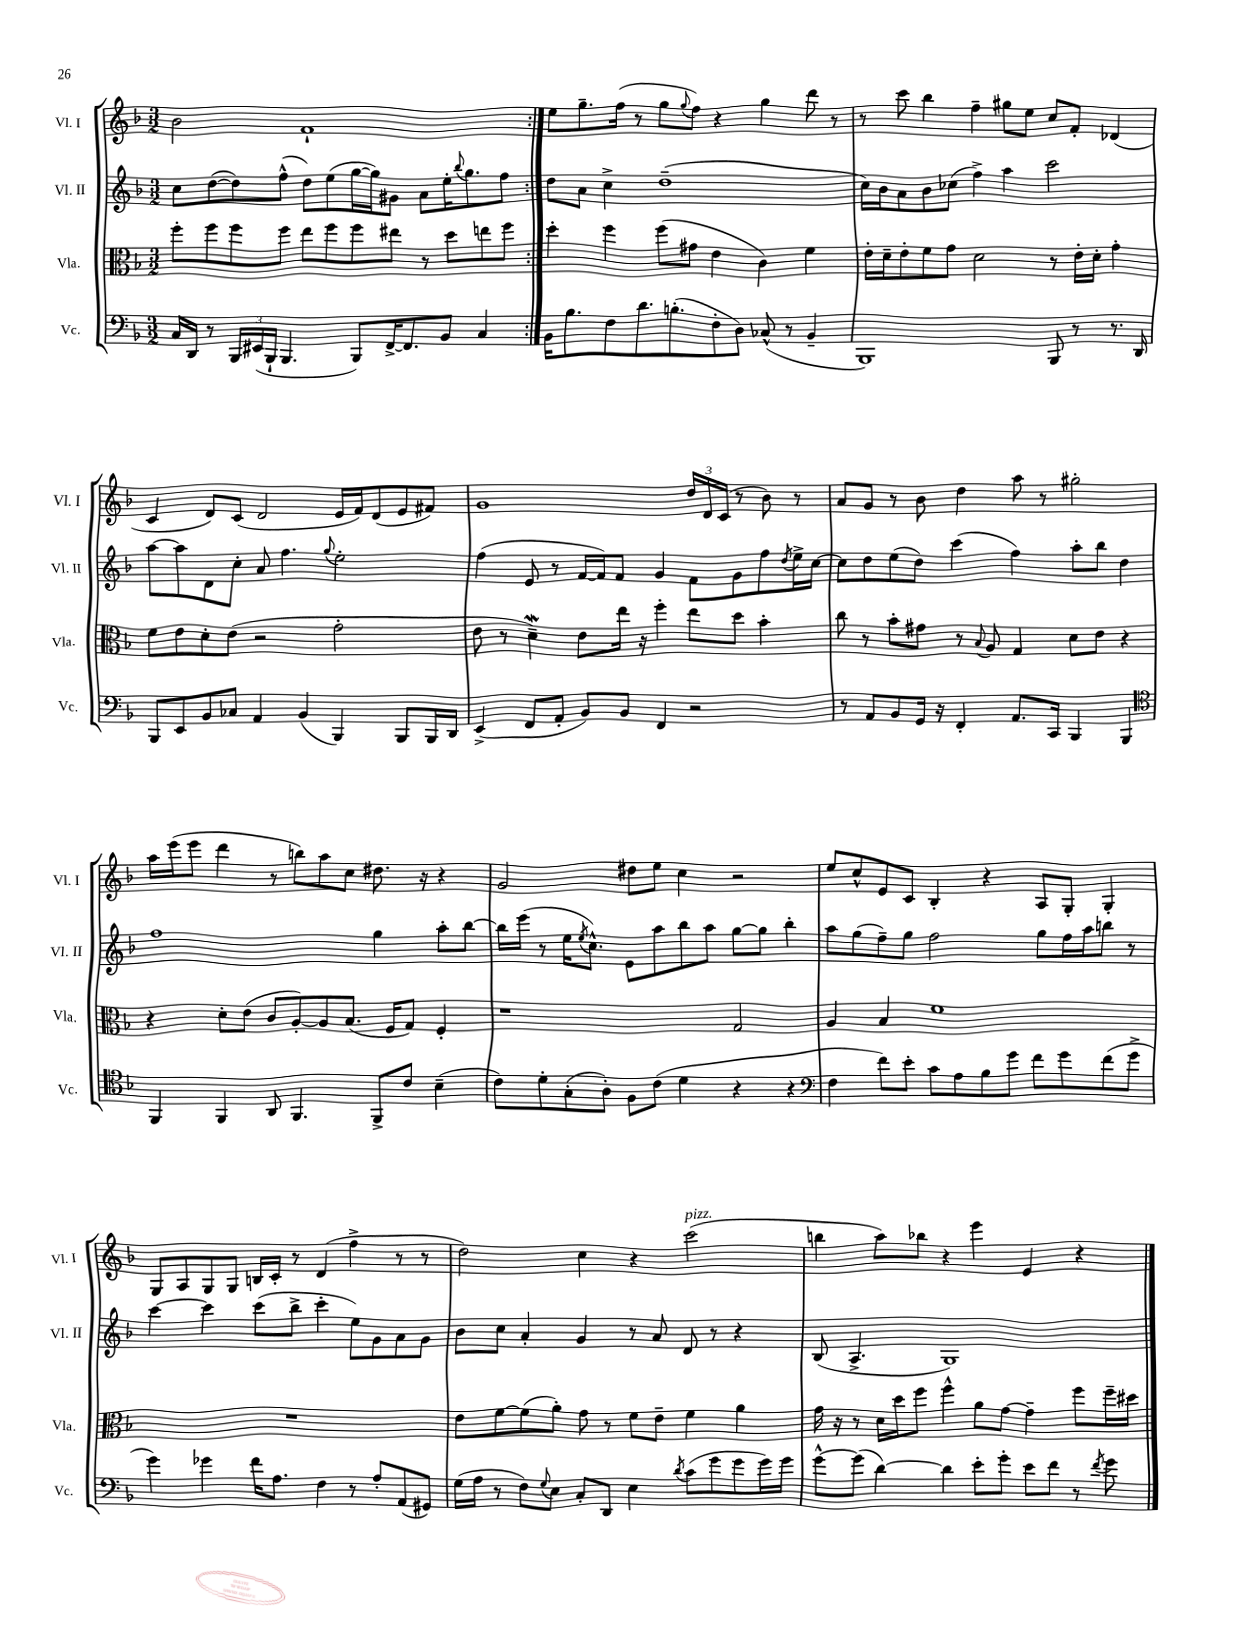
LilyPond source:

<<
\new StaffGroup <<
\new Staff = "s0" \with { instrumentName = "Vl. I" shortInstrumentName = "Vl. I" } {
    \clef treble \key f \major \numericTimeSignature \time 3/2
    \repeat volta 2 { bes'2 f'1-! | }
    e''8 g''8.-- f''16( r8 g''8 \appoggiatura { g''8 } f''8) r4 g''4 d'''8 r8 |
    r8 c'''8 bes''4 f''4-- gis''8 e''8 c''8 f'8-. des'4( |
    c'4 d'8) c'8( d'2 e'16 f'16) d'8( e'8 fis'8) |
    g'1 \tuplet 3/2 { d''16 d'16 c'16( } r8 bes'8) r8 |
    a'8 g'8 r8 bes'8 d''4 a''8 r8 gis''2-. |
    a''16 e'''16( e'''8 d'''4 r8 b''8) a''8 c''8 dis''8. r16 r4 |
    g'2 dis''8 e''8 c''4 r2 |
    e''8 c''8-^ e'8 c'8 bes4-. r4 a8 g8-. g4-. |
    g8 a8 g8 g8 b16 c'16-. r8 d'4( f''4-> r8 r8 |
    d''2) c''4 r4 c'''2^\markup { \italic "pizz." }( |
    b''4 a''8) bes''8 r4 e'''4 e'4 r4 \bar "|." |
}
\new Staff = "s1" \with { instrumentName = "Vl. II" shortInstrumentName = "Vl. II" } {
    \clef treble \key f \major \numericTimeSignature \time 3/2
    \repeat volta 2 { c''8 d''8~( d''8) f''8-^( d''8) e''8( g''16~ g''16) gis'8 a'8 e''16-. \appoggiatura { bes''8 } g''8. f''8 | }
    d''8 a'8 c''4-> d''1--( |
    c''16) bes'16 a'8 bes'8 ces''8( f''4->) a''4 c'''2 |
    a''8~ a''8 d'8 c''8-. a'8 f''4. \appoggiatura { g''8 } e''2-. |
    f''4( e'8 r8 f'16~ f'16) f'8 g'4 f'8 g'8 f''8 \acciaccatura { d''8 } e''16-> c''16~ |
    c''8 d''8 e''8( d''8) c'''4( f''4) a''8-. bes''8 d''4 |
    f''1 g''4 a''8-. bes''8~ |
    bes''16 e'''16( r8 e''16 \acciaccatura { e''8 } c''8.-^) e'8 a''8 bes''8 a''8 g''8~ g''8 bes''4-. |
    a''8 g''8( f''8--) g''8 f''2 g''8 f''16 a''16 b''8 r8 |
    c'''4~ c'''4 c'''8( bes''8-> c'''4-. e''8) g'8 a'8 g'8 |
    bes'8 c''8 a'4-. g'4 r8 a'8 d'8 r8 r4 |
    bes8( a4.-> g1) \bar "|." |
}
\new Staff = "s2" \with { instrumentName = "Vla." shortInstrumentName = "Vla." } {
    \clef alto \key f \major \numericTimeSignature \time 3/2
    \repeat volta 2 { f''8-. f''8 f''8 f''8 e''8 f''8 f''8 eis''8 r8 d''8 e''8 f''8 | }
    d''4-. f''4 f''8( gis'8 e'4 c'4) f'4 |
    e'16-. d'16-- e'8-. f'8 g'8 d'2 r8 e'16-. d'16-. g'4-. |
    f'8 e'8 d'8-. e'8( r2 g'2-. |
    e'8 r8 d'4--\mordent) e'8 e''16 r16 f''4-. e''8 d''8 bes'4-. |
    c''8 r8 bes'8-. gis'8 r8 \appoggiatura { bes8 } a8 g4 d'8 e'8 r4 |
    r4 d'8-. e'8( c'8 a8~-.) a8 bes8.( f16 g8) f4-. |
    r1 g2 |
    a4 bes4 f'1 |
    R1. |
    e'8 f'8~ f'8( a'8-.) g'8 r8 f'8 e'8-- f'4 a'4 |
    g'16 r16 r8 d'16 d''16 f''8 f''4-^ a'8 g'8~ g'4-- f''8 f''16-- dis''16 \bar "|." |
}
\new Staff = "s3" \with { instrumentName = "Vc." shortInstrumentName = "Vc." } {
    \clef bass \key f \major \numericTimeSignature \time 3/2
    \repeat volta 2 { c16 d,16 r8 \tuplet 3/2 { bes,,16 eis,16( bes,,16-! } bes,,4. bes,,8) f,16~-> f,8. bes,8 c4 | }
    bes,16 bes8. f8 d'8. b8.-.( f8-. d8) ces8-^( r8 bes,4-- |
    bes,,1) bes,,8 r8 r8. d,16 |
    bes,,8 e,8 bes,8 ces8 a,4 bes,4( bes,,4) bes,,8 bes,,16 d,16 |
    e,4->( f,8 a,8-. bes,8) bes,8 f,4 r2 |
    r8 a,8 bes,8 g,16 r16 f,4-. a,8. c,16 bes,,4 bes,,4 |
    \clef tenor f,4 f,4 a,8 f,4. f,8-> c'8 bes4--( |
    c'8) d'8-. g8-.( a8-.) f8 c'8( d'4 r4 r4 |
    \clef bass f4 f'8) e'8-. c'8 a8 bes8 g'8 f'8 g'8 f'8( g'8-> |
    g'4) ges'4 f'16 a8. f4 r8 a8-. a,8( gis,8) |
    g16( a16 r8 f8) \appoggiatura { g8 } e8 c8-. d,8 e4 \acciaccatura { d'8 } c'8( g'8 g'8 g'16) g'16 |
    g'8~-^ g'8( d'4~) d'4 e'8-. g'8-. e'8 f'8 r8 \acciaccatura { f'8 } g'8 \bar "|." |
}
>>
>>
\layout { \context { \Score \remove "Bar_number_engraver" } }
